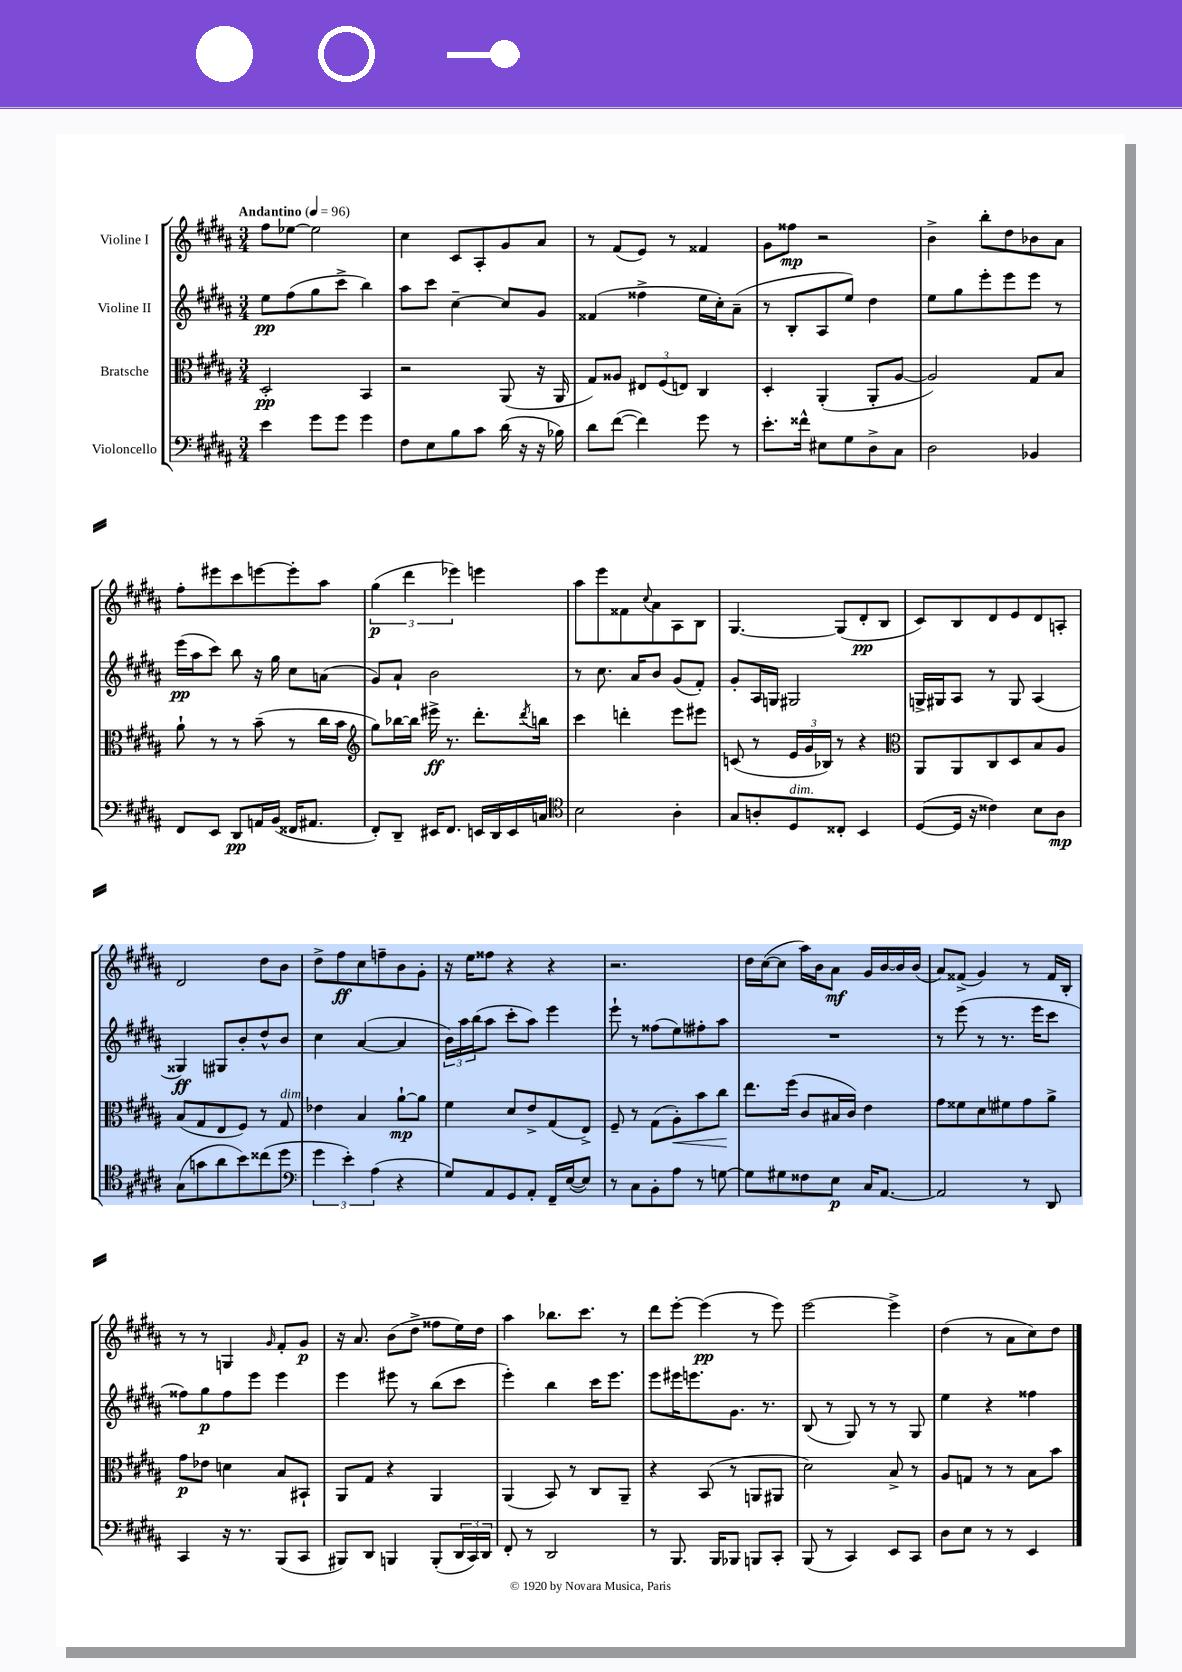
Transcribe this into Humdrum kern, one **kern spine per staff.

**kern	**kern	**kern	**kern
*staff4	*staff3	*staff2	*staff1
*clefF4	*clefC3	*clefG2	*clefG2
*k[f#c#g#d#a#]	*k[f#c#g#d#a#]	*k[f#c#g#d#a#]	*k[f#c#g#d#a#]
*M3/4	*M3/4	*M3/4	*M3/4
*MM96	*MM96	*MM96	*MM96
4e	2D#'	8ee	8ff#
.	.	(8ff#	[8ee-
8g#	.	8gg#	2ee-]
8g#	.	8ccc#^	.
4g#	4BB	4bb)	.
=	=	=	=
8F#	2r	8aa#	4cc#
8E	.	8ccc#	.
8B	.	[4cc#~	8c#
8c#	.	.	8A#'
(16d#	(8AA#	8cc#]	8g#
16r	.	.	.
16r	16r	8g#	8a#
16B-)	16AA#	.	.
=	=	=	=
8d#	8G#)	(4f##	8r
([8f#	8A##	.	(8f#
4f#])	12E#	4ff##^	8e)
.	(12F#	.	.
.	.	.	8r
.	12E)	.	.
8g#	4C#	16ee	4f##
.	.	16cc#')	.
8r	.	(8a#~	.
=	=	=	=
8.e'	4D#'	8r	8g#
.	.	8B'	8ff##
16f##^^	.	.	.
8E#	(4AA#'	8A#	2r
8G#	.	8ee)	.
8D#^	8AA#'	4dd#	.
8C#	[8A#	.	.
=	=	=	=
2D#	2A#])	8ee	4b^
.	.	8gg#	.
.	.	8eee'	8bb'
.	.	8eee	8dd#
4BB-	8G#	8eee	8b-
.	8B	8r	8a#
=	=	=	=
8FF#	8a#`	(16eee	8ff#'
.	.	16aa#	.
8EE	8r	8ccc#)	8eee#
8DD#	8r	8bb	8ccc#
16AA	(8b~	16r	[8eee
(16BB	.	16gg#	.
16FF##	8r	8cc#	8eee']
8.AA#	.	.	.
.	16cc#	(8a	8aa#
.	16b	.	.
=	=	=	=
*	*clefG2	*	*
8FF#')	8gg#)	8g#)	(6gg#
8DD#~	[16bb-	8a#`	.
.	.	.	6ddd#
.	16bb-]	.	.
16EE#	16eee#^	2b	.
8.FF#	8.r	.	.
.	.	.	6eee-)
16EE	8.ddd#'	.	4eee
16DD#	.	.	.
16EE	.	.	.
.	8qddd#	.	.
16C	16bb	.	.
=	=	=	=
*clefC4	*	*	*
2B	4ccc#	8r	8aa#
.	.	8.cc#	8eee
.	4ddd'	.	8f##
.	.	16a#	.
.	.	.	8qqcc#
.	.	8b	8a#
4A#'	8eee	(8g#	8A#
.	8eee#	8f#')	8B
=	=	=	=
8G#	(8c	8g#'	[4.G#
8A'	8r	16A#	.
.	.	16G	.
8D#	24e	2G#	.
.	24g#	.	.
.	24B-)	.	.
8C##'	8r	.	(8G#]
4BB	4r	.	8d#'
.	.	.	8B
=	=	=	=
*	*clefC3	*	*
([8D#	8AA#	16G^	8c#)
.	.	16G#	.
16D#]	8AA#	8A#	8B
16r	.	.	.
4c##)	8C#	8r	8d#
.	8D#	8G#	8e
8B	8B	(4A#	8d#
8A#	8A#	.	8A'
=	=	=	=
(8G#	(8B	4G##)	2d#
8g	8G#	.	.
8a#	8E	8G#	.
8b)	8F#)	8b'	.
(8cc##	8r	8dd#^^	8dd#
8dd#	8G#	8b	8b
=	=	=	=
*clefF4	*	*	*
6g#	4e-	4cc#	8dd#^
.	.	.	8ff#
6e')	.	.	.
.	4B	([4a#	8cc#
(6A#	.	.	.
.	.	.	8ff~
4r	[8a#`	4a#]	8b
.	8a#]	.	8g#'
=	=	=	=
8G#)	4f#	24b)	16r
.	.	24aa#	.
.	.	.	16ee
.	.	(24bb	.
8AA#	.	8aa#	8ff##
8GG#	8d#	8ccc#'	4r
8AA#'	8e^	8aa#)	.
16FF#~	(8G#	4eee	4r
([16E	.	.	.
8E])	8E^)	.	.
=	=	=	=
8r	8F#~	8eee`	2.r
8C#	8r	8r	.
8BB'	(8G#	(8ff##	.
8A#	8A#')	8ee)	.
8r	8b	8ff#'	.
[8G	8cc#	8aa#	.
=	=	=	=
8G]	8.ee	2.r	16dd#
.	.	.	([16cc#
8G#	.	.	8cc#]
.	(16ff#	.	.
8F##	8c#	.	16aa#)
.	.	.	16b
8E	16B#	.	8a#
.	16c#)	.	.
16C#	4e	.	16g#
[8.AA#	.	.	[16b
.	.	.	16b]
.	.	.	(16b
=	=	=	=
2AA#]	8g#	8r	8a#)
.	8f##	(8eee	(8f##^
.	8d#	8r	4g#)
.	8f#	8.r	.
8r	8g#	.	8r
.	.	16eee	.
8DD#	8a#^	8ccc#	16f##
.	.	.	16B'
=	=	=	=
4CC#	8g#	8ff##)	8r
.	8e-	8gg#	8r
16r	4d	8ff##	4G
8.r	.	.	.
.	.	8eee	.
.	.	.	16qqg#
(8BBB	8B	4eee	8f#'
8CC#	8BB#`	.	8g#
=	=	=	=
8BBB#)	8AA#	4eee	16r
.	.	.	8.a#
8DD#	8G#	.	.
4BBB	4r	8eee#	(8b
.	.	8r	8dd#^
(8BBB'	4AA#	(8bb	8ff##
24DD#	.	8ccc#	16ee)
24CC#)	.	.	.
.	.	.	16dd#
24DD#	.	.	.
=	=	=	=
8FF#'	(4AA#	4eee')	4aa#
8r	.	.	.
2DD#	8BB)	4bb	8.bb-
.	8r	.	.
.	.	.	8.ccc#
.	8C#	16ccc#	.
.	.	8.eee	.
.	8AA#~	.	8r
=	=	=	=
8r	4r	8eee	8ddd#
8.BBB	.	16eee#	[8eee'
.	.	8.eee	.
.	(8BB	.	(4eee]
16BBB	.	.	.
8BBB-	8r	8.g#	.
8BBB	8AA	.	8r
.	.	8.r	.
8CC#'	8AA#	.	8eee)
=	=	=	=
(8BBB	2d#)	(8B	[2eee
8r	.	8r	.
4CC#)	.	8G#)	.
.	.	8r	.
8EE	8B^	8r	4eee^]
8CC#	8r	8G#	.
=	=	=	=
8D#	8A#	4ee	(4dd#
8E	8G	.	.
8r	8r	4r	8r
8r	8r	.	8a#
4EE	8B	4ff##	8cc#)
.	8b	.	8dd#
==	==	==	==
*-	*-	*-	*-
